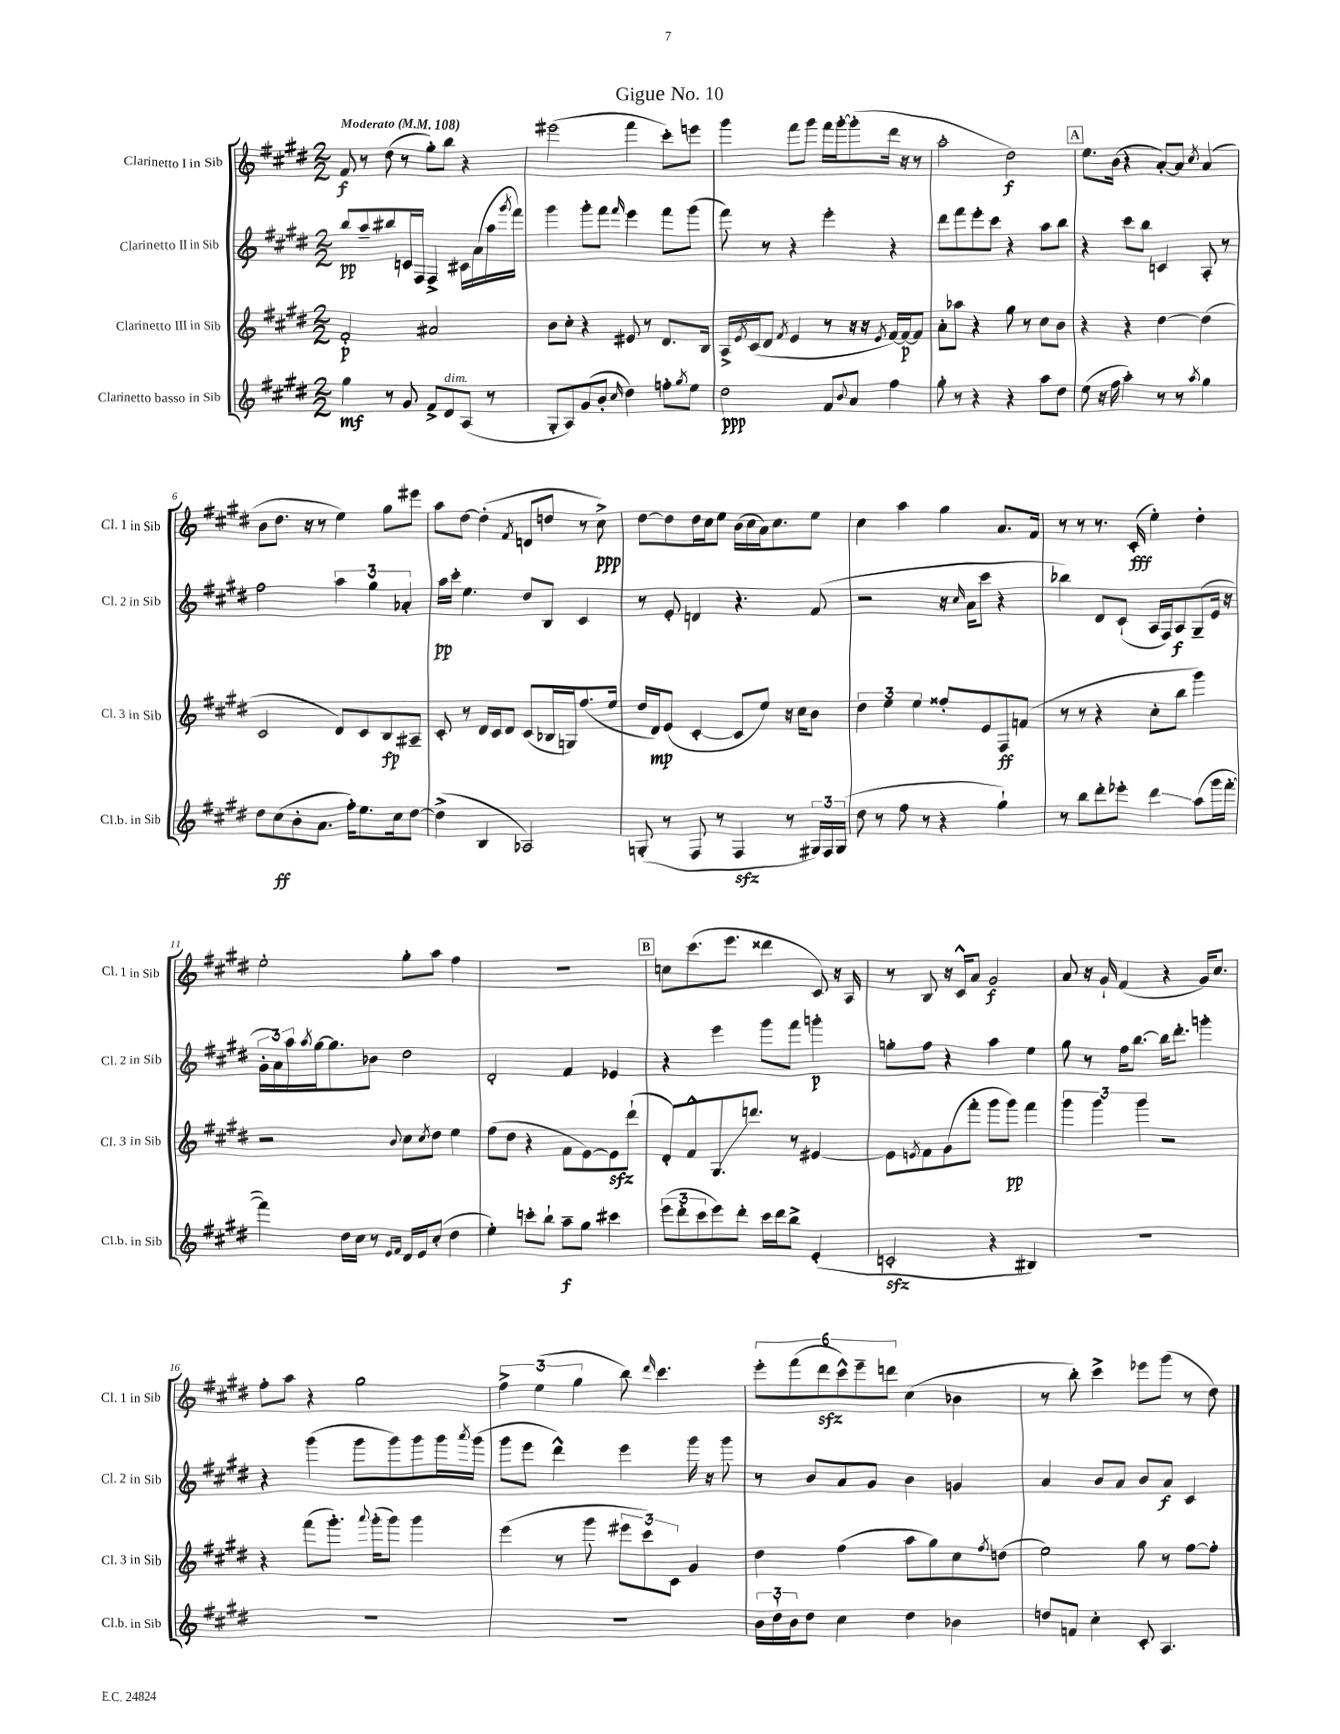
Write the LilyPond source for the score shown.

\header { title = "Gigue No. 10" }
<<
\new StaffGroup <<
\new Staff = "s0" \with { instrumentName = "Clarinetto I in Sib" shortInstrumentName = "Cl. 1 in Sib" } {
    \clef treble \key e \major \numericTimeSignature \time 2/2 \tempo "Moderato" 4 = 108
    fis'8\f r8 dis''8( r8 gis''8-.) b''8 r4 |
    eis'''2( fis'''4 cis'''8-.) e'''8 |
    gis'''4 fis'''8 gis'''8 fis'''16 gis'''16~-. gis'''8-.( dis'''16 r16 r8 |
    a''2-. dis''2\f) |
    \mark \markup { \box "A" } e''8. b'16( r4 a'8~-.) a'8 \acciaccatura { cis''8 } a'4( |
    b'8 dis''8. r16 r8 e''4) gis''8 eis'''8 |
    a''8 dis''8~ dis''4-.( \acciaccatura { fis'8 } d'8 d''8 r8 cis''8->\ppp) |
    dis''8~ dis''8 dis''16 cis''16 e''8 b'16( cis''16 a'16) cis''8. e''8 |
    cis''4 a''4 gis''4 a'8. fis'16 |
    r8 r8 r8. cis'16-.\fff( e''4-.) dis''4-. |
    e''2-. gis''8-. a''8 fis''4 |
    R1 |
    \mark \markup { \box "B" } c''8 cis'''8.( e'''8. disis'''4 cis'8) r16 a16 |
    r8 b8 r16 cis'16-^ a'8 gis'2\f |
    a'8 r16 gis'16-! fis'4( r4 gis'16) cis''8. |
    fis''8-. a''8 r4 gis''2 |
    \tuplet 3/2 { fis''4-> e''4( gis''4 } b''8) \grace { dis'''16 } cis'''4. |
    \tuplet 6/4 { e'''8-. fis'''8( dis'''8\sfz cis'''8-^) e'''8-- d'''8 } cis''4( bes'4 |
    r8 b''8-.) cis'''4-> ees'''8 gis'''8( r8 dis''8) \bar "|." |
}
\new Staff = "s1" \with { instrumentName = "Clarinetto II in Sib" shortInstrumentName = "Cl. 2 in Sib" } {
    \clef treble \key e \major \numericTimeSignature \time 2/2
    b''8\pp a''8-- bis''8 c'16 fis16 fis4-> cis'16 a'16( a''16 \acciaccatura { gis'''8 } fis'''16) |
    gis'''4 gis'''8-. fis'''8 \grace { fis'''16 } e'''4 fis'''8 gis'''8( |
    fis'''8) r8 r4 e'''4-. r4 |
    dis'''8 fis'''8 e'''8-. cis'''8 r4 a''8 b''8 |
    \mark \markup { \box "A" } r4 cis'''8 b''8 c'4 a8-. r8 |
    fis''2 \tuplet 3/2 { a''4 gis''4 aes'4-. } |
    a''16\pp cis'''16-. e''4. dis''8 b8 cis'4 |
    r8 e'8-. d'4 r4. fis'8( |
    r2 r16 \grace { cis''16 } a'16 cis'''8 r4 |
    bes''4) dis'8 cis'8-!( a16 fis16) a8\f gis8--( e'16 r16 |
    \tuplet 3/2 { gis'16-. a'16) a''16 } \acciaccatura { a''8 } gis''16~ gis''8. bes'8 dis''2 |
    dis'2-. fis'4 ees'4 |
    \mark \markup { \box "B" } r4 e'''4 gis'''8 fis'''8 g'''4-.\p |
    g''8-. fis''8 r4 a''4 e''4 |
    gis''8 r8 fis''16 b''8.~ b''16 dis'''8.-. g'''4-. |
    r4 gis'''4( gis'''8 gis'''8) gis'''8 gis'''16 \acciaccatura { a'''8 } gis'''16( |
    gis'''8 e'''8 dis'''4-^) e'''4 gis'''16 r16 gis'''8 |
    r8 b'8 a'8 gis'8 b'4 g'4 |
    a'4 b'8 a'8 b'8 a'8\f cis'4 \bar "|." |
}
\new Staff = "s2" \with { instrumentName = "Clarinetto III in Sib" shortInstrumentName = "Cl. 3 in Sib" } {
    \clef treble \key e \major \numericTimeSignature \time 2/2
    fis'2-.\p ais'2 |
    b'8 cis''8-. r4 eis'8 r8 dis'8. b16 |
    a16-> \acciaccatura { e'8 } cis'16( dis'8 \acciaccatura { fis'8 } e'4 r8 r16 r16 \acciaccatura { e'8 } fis'16~) fis'16~\p fis'8 |
    a'8-. aes''8 r4 gis''8 r8 cis''8 b'8 |
    \mark \markup { \box "A" } r4 r4 dis''4~ dis''4( |
    cis'2 dis'8) cis'8 b8\fp ais8-- |
    cis'8-. r8 dis'16 cis'16 dis'8 cis'8( bes16 g16) fis''8.( e''16 |
    dis''16 dis'16\mp) e'8( cis'4~-. cis'8 e''8) r16 cis''16 b'8 |
    \tuplet 3/2 { dis''4 e''4 e''4 } fisis''8-. e'8 fis8\ff f'8( |
    r8 r8 r4 cis''8-. b''8 gis'''4) |
    r2 \appoggiatura { b'8 } cis''8 \acciaccatura { cis''8 } dis''8 e''4 |
    fis''8( dis''8 r4 fis'8 e'8~) e'8\sfz dis'''8-!( |
    \mark \markup { \box "B" } dis'8-.) fis'8-^ gis8.\glissando d'''8. r8 eis'4~ |
    eis'8 \acciaccatura { e'8 } fis'8 gis'8( fis'''8-. gis'''8 gis'''8\pp) fis'''4 |
    \tuplet 3/2 { gis'''4 gis'''4 gis'''4 } r2 |
    r4 fis'''8( gis'''8.-.) \appoggiatura { a'''8 } gis'''16-.( gis'''8) gis'''4 |
    e'''4( r8 gis'''8 \tuplet 3/2 { eis'''8 cis'''8) cis'8 } gis'4 |
    dis''4 fis''4( a''8 gis''8) cis''8 \acciaccatura { fis''8 } d''8( |
    e''2) gis''8 r8 fis''8~ fis''8-. \bar "|." |
}
\new Staff = "s3" \with { instrumentName = "Clarinetto basso in Sib" shortInstrumentName = "Cl.b. in Sib" } {
    \clef treble \key e \major \numericTimeSignature \time 2/2
    gis''4\mf r8 gis'8 fis'8-> dis'8^\markup { \italic "dim." } a8( r8 |
    gis8-. a8) gis'8( b'8-. \grace { cis''16 } dis''4) f''8-. \acciaccatura { gis''8 } e''8 |
    dis''2\ppp fis'8 \appoggiatura { b'8 } a'8 fis''4 |
    gis''8-. r8 r4 r4 a''8 dis''8 |
    \mark \markup { \box "A" } e''8( r16 fis''16 a''4-.) r8 r8 \acciaccatura { a''8 } gis''4 |
    dis''8 cis''8\ff( b'8-. a'8. fis''16-.) e''8. cis''16 dis''8~ |
    dis''4->( b4 aes2) |
    g8-.( r8 fis8 r8 fis4\sfz r8 \tuplet 3/2 { gis16) fis16 gis16( } |
    dis''8 r8 fis''8 r8 r4 gis''4-!) |
    r8 b''8 dis'''8-. ees'''8-. dis'''4\glissando a''8( gis'''16 fis'''16~-. |
    fis'''4) dis''16 cis''16 r8 \grace { e'16 fis'16 } dis'16 e'16 cis''8-.( dis''4 |
    e''4-.) c'''8-. b''8-! a''8--\f gis''8 cis'''4 |
    \mark \markup { \box "B" } \tuplet 3/2 { e'''8( dis'''8-. cis'''8 } e'''8) dis'''8-. cis'''16 dis'''16 b''8-> e'4-.( |
    c'2-.\sfz r4 bis4) |
    R1 |
    R1 |
    R1 |
    \tuplet 3/2 { b'16 dis''16-! b'16 } dis''8 cis''4 dis''4 bes'4 |
    d''8 f'8 cis''4-. cis'8-. a4. \bar "|." |
}
>>
>>
